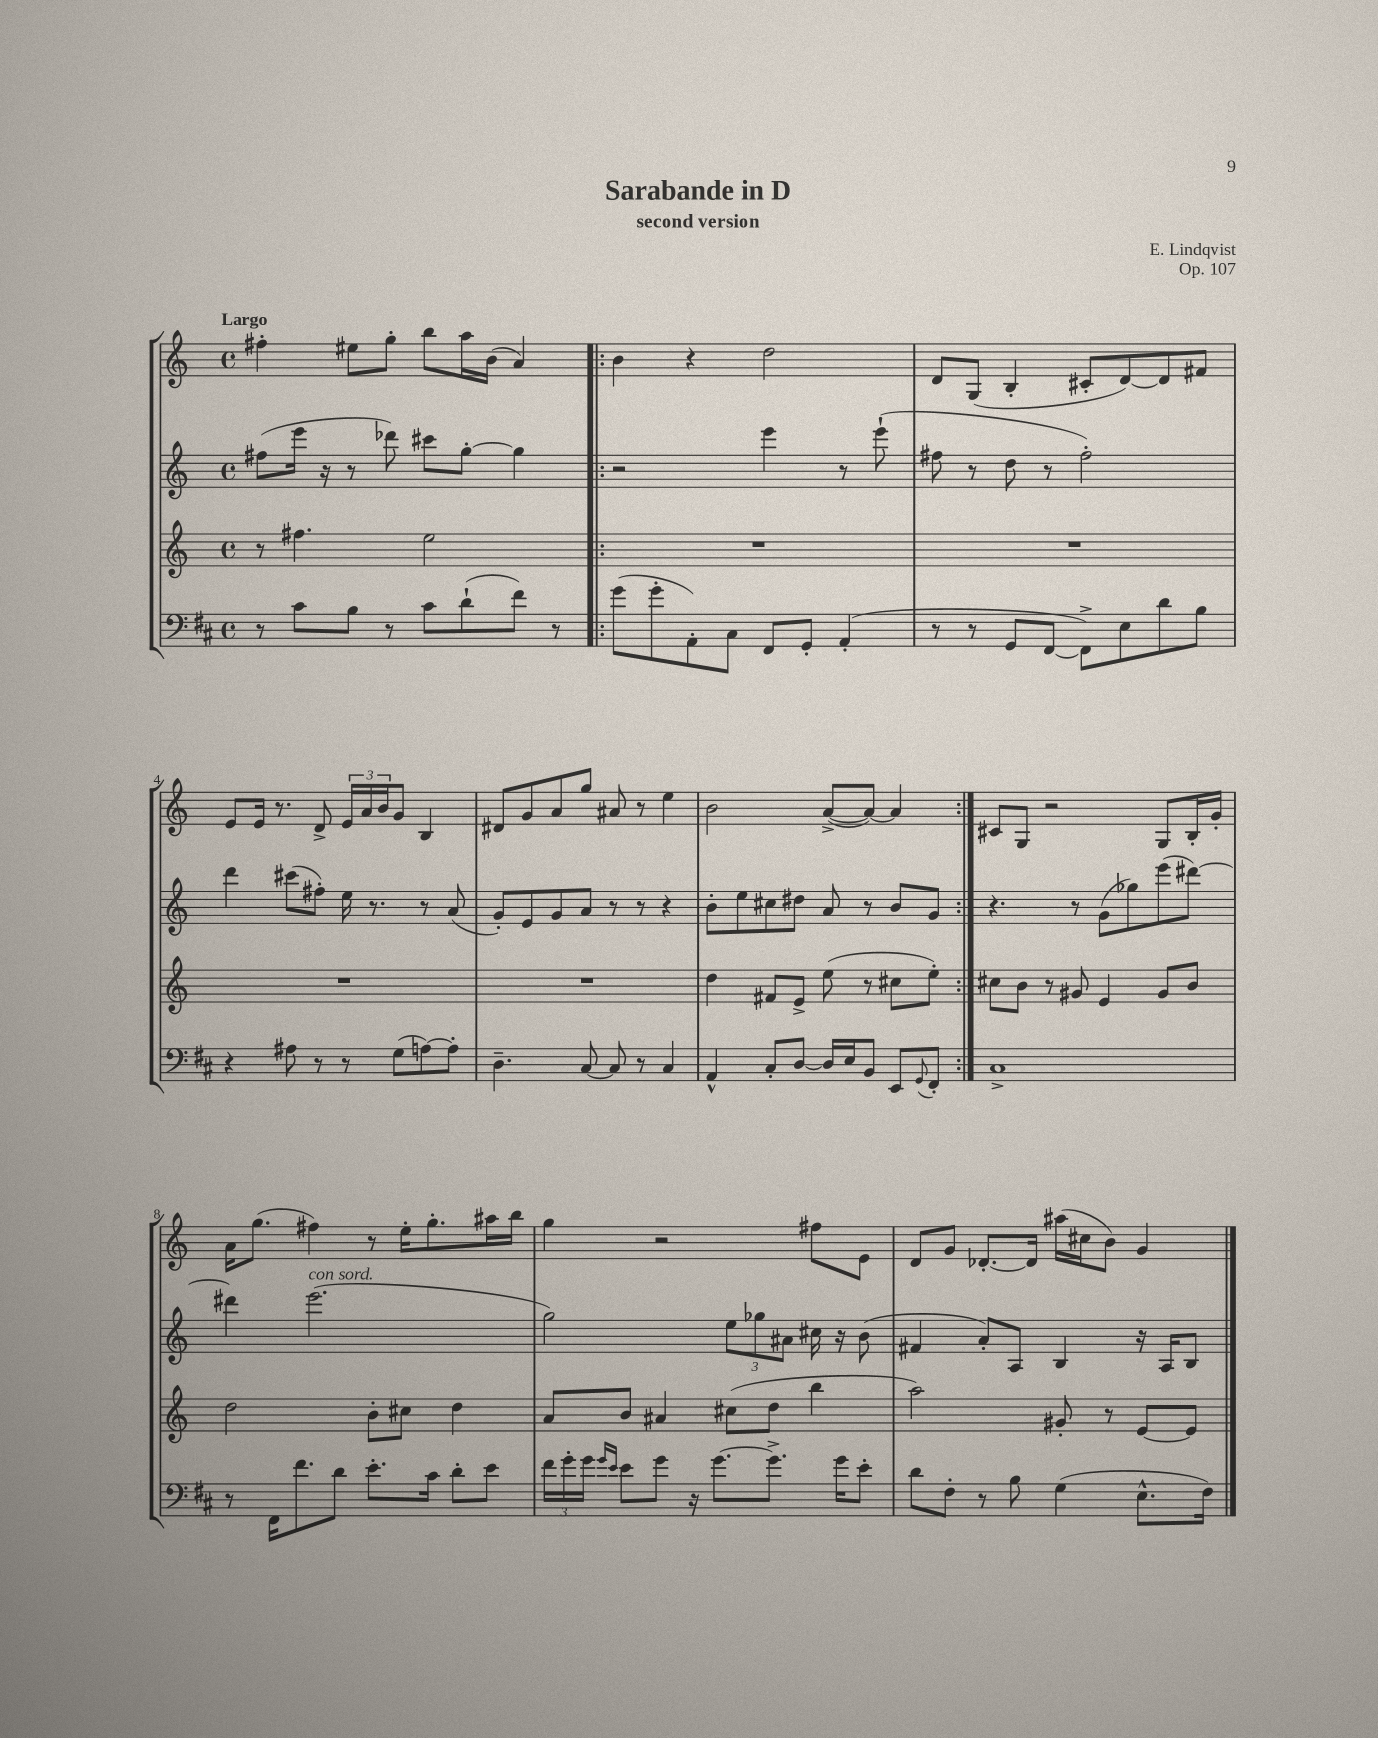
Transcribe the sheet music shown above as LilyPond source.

\header { title = "Sarabande in D" composer = "E. Lindqvist" subtitle = "second version" opus = "Op. 107" }
<<
\new StaffGroup <<
\new Staff = "s0" {
    \clef treble \key c \major \defaultTimeSignature \time 4/4 \tempo "Largo"
    fis''4-. eis''8 g''8-. b''8 a''16 b'16( a'4) |
    \repeat volta 2 { b'4 r4 d''2 |
    d'8 g8( b4-. cis'8-. d'8~) d'8 fis'8 |
    e'8 e'16 r8. d'8-> \tuplet 3/2 { e'16 a'16 b'16 } g'8 b4 |
    dis'8 g'8 a'8 g''8 ais'8 r8 e''4 |
    b'2 a'8~->( a'8~) a'4 | }
    cis'8 g8 r2 g8 b16-. g'16-. |
    a'16 g''8.( fis''4) r8 e''16-. g''8.-. ais''16 b''16 |
    g''4 r2 fis''8 e'8 |
    d'8 g'8 des'8.~-. des'16 ais''16( cis''16 b'8) g'4 \bar "|." |
}
\new Staff = "s1" {
    \clef treble \key c \major \defaultTimeSignature \time 4/4
    fis''8( e'''16 r16 r8 des'''8) cis'''8 g''8~-. g''4 |
    \repeat volta 2 { r2 e'''4 r8 e'''8-!( |
    fis''8 r8 d''8 r8 fis''2-.) |
    d'''4 cis'''8( fis''8-.) e''16 r8. r8 a'8( |
    g'8-.) e'8 g'8 a'8 r8 r8 r4 |
    b'8-. e''8 cis''8 dis''8 a'8 r8 b'8 g'8 | }
    r4. r8 g'8( ges''8) e'''8( dis'''8~) |
    dis'''4 e'''2.^\markup { \italic "con sord." }( |
    g''2) \tuplet 3/2 { e''8 ges''8 ais'8 } cis''16 r16 b'8( |
    fis'4 a'8-.) a8 b4 r16 a16 b8 \bar "|." |
}
\new Staff = "s2" {
    \clef treble \key c \major \defaultTimeSignature \time 4/4
    r8 fis''4. e''2 |
    \repeat volta 2 { R1 |
    R1 |
    R1 |
    R1 |
    d''4 fis'8 e'8-> e''8( r8 cis''8 e''8-.) | }
    cis''8 b'8 r8 gis'8 e'4 gis'8 b'8 |
    d''2 b'8-. cis''8 d''4 |
    a'8 b'8 ais'4 cis''8( d''8 b''4 |
    a''2) gis'8-. r8 e'8~ e'8 \bar "|." |
}
\new Staff = "s3" {
    \clef bass \key d \major \defaultTimeSignature \time 4/4
    r8 cis'8 b8 r8 cis'8 d'8-!( fis'8) r8 |
    \repeat volta 2 { g'8( g'8-. a,8-.) cis8 fis,8 g,8-. a,4-.( |
    r8 r8 g,8 fis,8~ fis,8->) e8 d'8 b8 |
    r4 ais8 r8 r8 g8( a8~) a8-. |
    d4.-- cis8~ cis8 r8 cis4 |
    a,4-^ cis8-. d8~ d16 e16 b,8 e,8 \appoggiatura { g,8 } fis,8-. | }
    cis1-> |
    r8 fis,16 fis'8. d'8 e'8.-. cis'16 d'8-. e'8 |
    \tuplet 3/2 { fis'16 g'16-. g'16 } \grace { g'16 e'16 } e'8 g'8 r16 g'8.~ g'8.-> g'16 e'8-. |
    d'8 fis8-. r8 b8 g4( e8.-^ fis16) \bar "|." |
}
>>
>>
